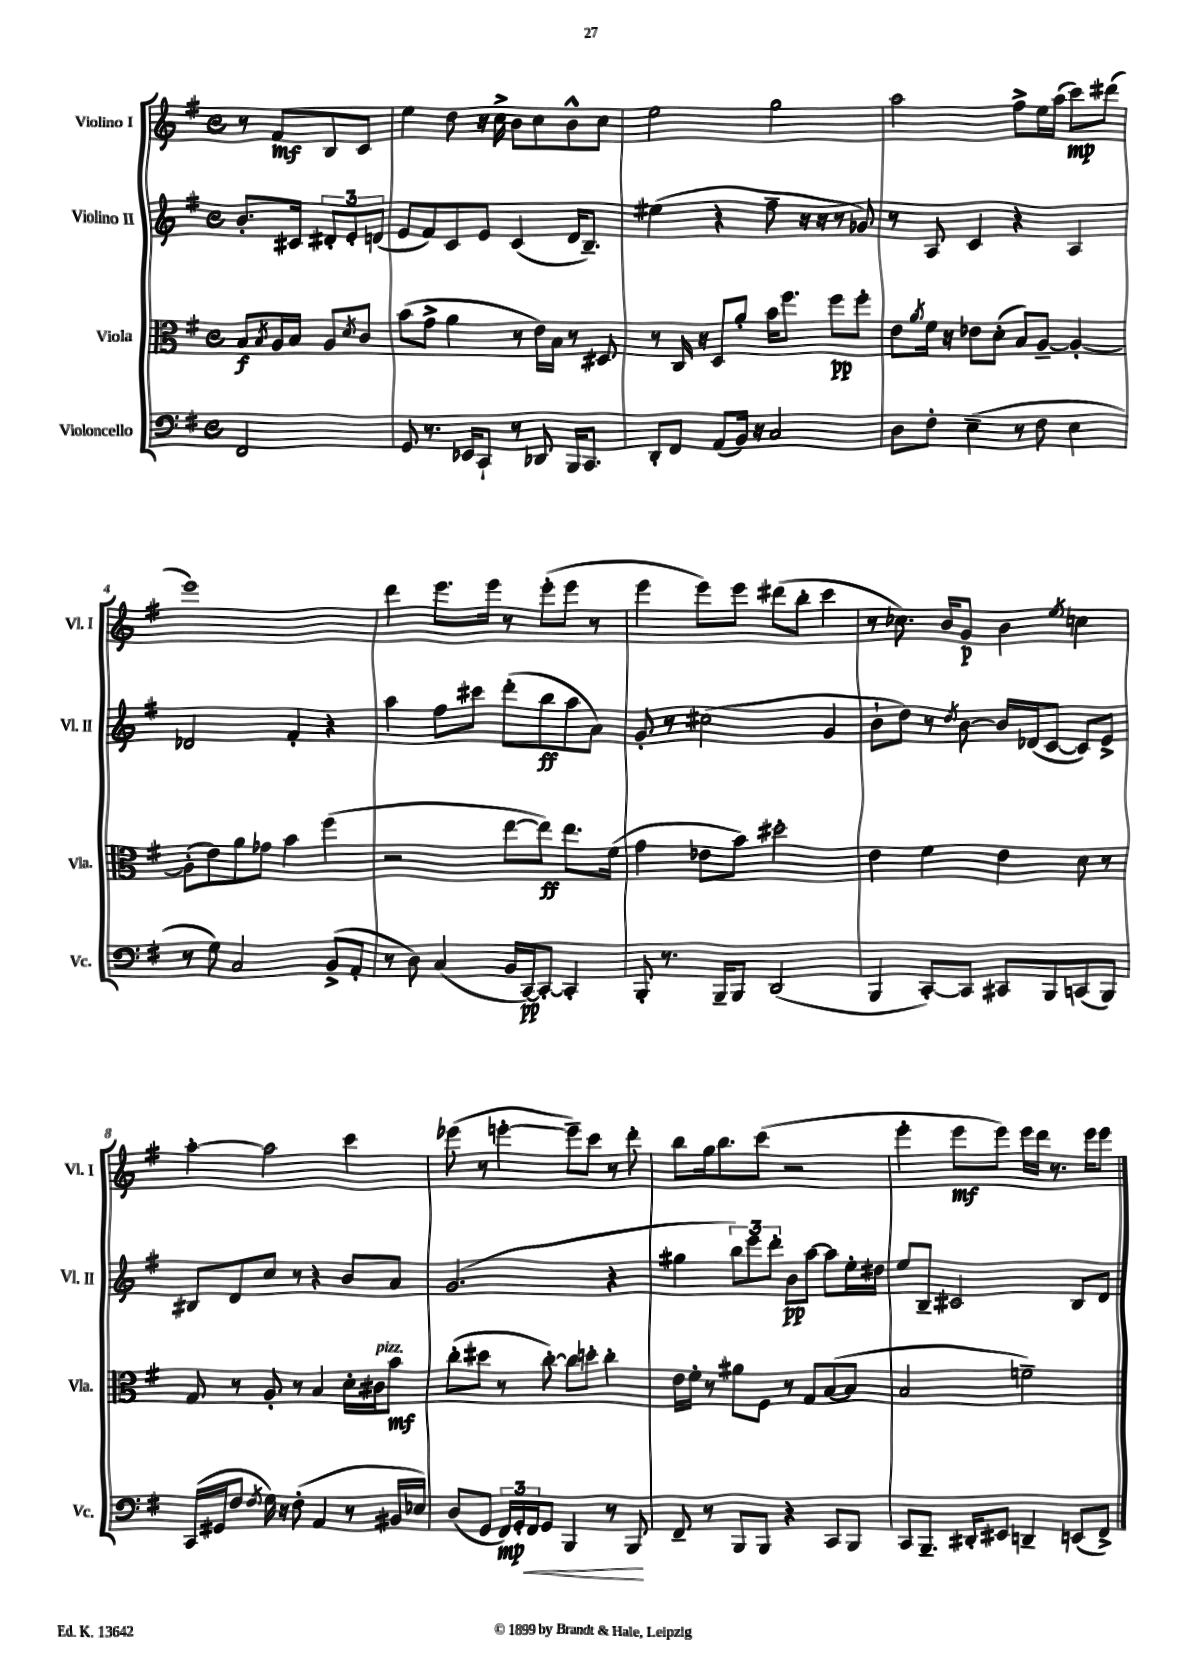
<<
\new StaffGroup <<
\new Staff = "s0" \with { instrumentName = "Violino I" shortInstrumentName = "Vl. I" } {
    \clef treble \key g \major \defaultTimeSignature \time 4/4 \partial 2
    r8 fis'8\mf b8 c'8 |
    e''4 d''8 r16 c''16-> b'8 c''8 b'8-^ c''8 |
    e''2 g''2 |
    a''2 fis''8-> e''16 a''16( c'''8\mp) dis'''8( |
    e'''1) |
    d'''4 e'''8. e'''16 r8 e'''8-.( e'''8 r8 |
    e'''4 e'''8) e'''8 dis'''8( b''8-. c'''4 |
    r8 ces''8.) b'16 g'8\p b'4 \acciaccatura { e''8 } c''4 |
    a''4~-. a''2 c'''4 |
    ees'''8( r8 e'''4~-. e'''8--) c'''8 r8 d'''8-. |
    b''8 g''16 b''8. c'''8( r2 |
    e'''4-. e'''8\mf e'''8) e'''16 d'''16 r8. e'''16 e'''8 \bar "|." |
}
\new Staff = "s1" \with { instrumentName = "Violino II" shortInstrumentName = "Vl. II" } {
    \clef treble \key g \major \defaultTimeSignature \time 4/4 \partial 2
    b'8.-. cis'16 \tuplet 3/2 { dis'8-. e'8-. d'8( } |
    e'8 fis'8) c'8 e'8 c'4( d'16 b8.--) |
    eis''4( r4 fis''8-- r16 r16 r8 ges'8) |
    r8 a8 c'4 r4 a4 |
    des'2 fis'4-. r4 |
    a''4 fis''8 cis'''8 d'''8-.( b''8\ff a''8 a'8) |
    g'8-. r8 cis''2( g'4 |
    b'8-! d''8) r8 \acciaccatura { d''8 } b'8~ b'16 des'16( c'8~ c'8) e'8-> |
    bis8 d'8 c''8 r8 r4 b'8 a'8 |
    g'2.( r4 |
    gis''4 \tuplet 3/2 { b''8) e'''8 d'''8-. } b'8\pp a''8~ a''8 e''16-. dis''16 |
    e''8 b8-- cis'2 b8 d'8 \bar "|." |
}
\new Staff = "s2" \with { instrumentName = "Viola" shortInstrumentName = "Vla." } {
    \clef alto \key g \major \defaultTimeSignature \time 4/4 \partial 2
    b8\f \acciaccatura { b8 } a16 b16 a8 \acciaccatura { d'8 } c'8 |
    b'8( g'8-> a'4 r8 e'16) b16 r8 dis8 |
    r8 c16 r16 d8 a'8-. b'16 fis''8. fis''8\pp fis''8-. |
    e'8 \acciaccatura { a'8 } fis'16 r16 ees'8 d'8-.( b8) a8~-- a4~-. |
    a8-.( e'8) a'8 ges'8 b'4 fis''4( |
    r2 e''8~ e''8\ff) e''8. fis'16( |
    g'4 ees'8 b'8) dis''2-. |
    e'4 fis'4 e'4 d'8 r8 |
    g8 r8 a8-. r8 b4 d'16-. cis'16^\markup { \italic "pizz." } b'8\mf |
    c''8-.( dis''8 r8 c''8~-.) c''8 d''8-. c''4-. |
    e'16 fis'16-. r8 ais'8 fis8 r8 g8 b8~( b8 |
    b2 f'2--) \bar "|." |
}
\new Staff = "s3" \with { instrumentName = "Violoncello" shortInstrumentName = "Vc." } {
    \clef bass \key g \major \defaultTimeSignature \time 4/4 \partial 2
    fis,2 |
    g,8 r8. ees,16 c,8-! r8 des,8 b,,16 c,8. |
    d,8-. fis,8 a,8( b,16) r16 c2 |
    d8 fis8-. e4--( r8 fis8 e4 |
    r8 g8) c2 b,8->( a,8-. |
    r8 d8) c4( b,16 c,16~\pp) c,8~-. c,4-. |
    b,,8-. r8. b,,16-- b,,8 d,2( |
    b,,4 c,8~-.) c,8 cis,8 b,,8 c,8( b,,8) |
    c,16( gis,16 fis8 \acciaccatura { fis8 } g16) r16 fis8-.( a,4 r8 bis,16 ees16) |
    d8( g,8 \tuplet 3/2 { fis,16\mp) g,16-. fis,16\< } g,8 b,,4 r8 b,,8\! |
    fis,8-- r8 b,,8 b,,8 r4 c,8 b,,8 |
    c,8 b,,8.-- dis,16-. eis,8 d,4-- e,8( fis,8->) \bar "|." |
}
>>
>>
